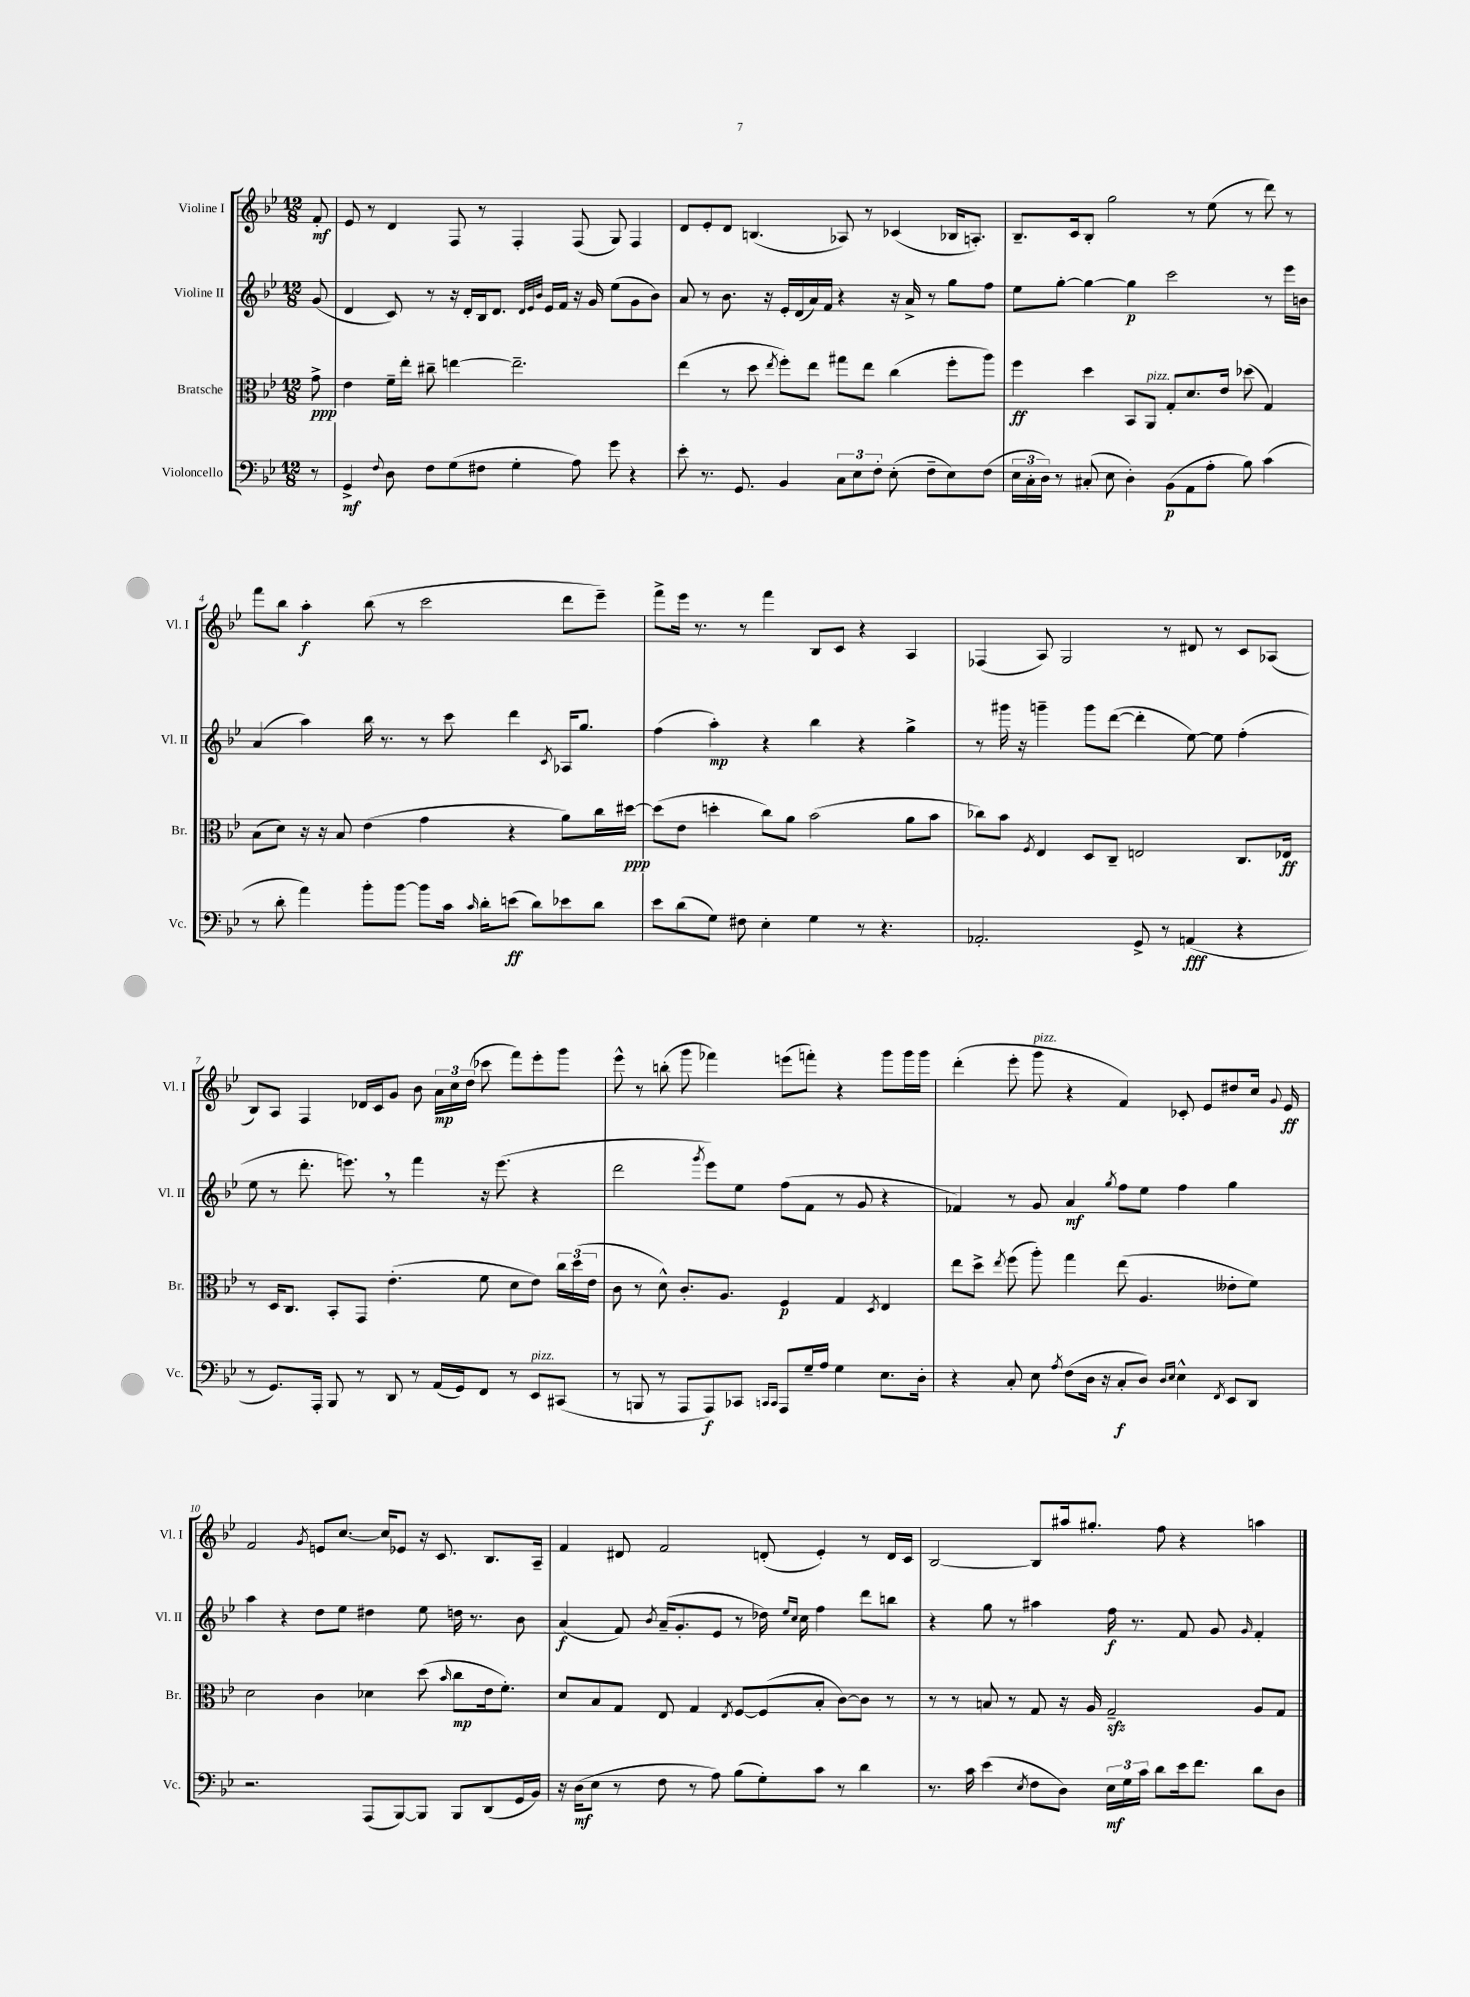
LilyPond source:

<<
\new StaffGroup <<
\new Staff = "s0" \with { instrumentName = "Violine I" shortInstrumentName = "Vl. I" } {
    \clef treble \key bes \major \numericTimeSignature \time 12/8 \partial 8
    \autoBeamOff f'8-.\mf |
    ees'8 r8 d'4 f8 r8 f4-. f8( g8) f4 |
    d'8[ ees'8-. d'8] b4.( aes8) r8 ces'4( bes16[ a8.]-.) |
    bes8.[-- c'16 bes8]-. g''2 r8 ees''8( r8 d'''8) r8 |
    f'''8[ bes''8] a''4-.\f bes''8( r8 c'''2 d'''8[ ees'''8]--) |
    f'''8[-> ees'''16] r8. r8 f'''4 bes8[ c'8] r4 a4 |
    fes4( a8) g2 r8 dis'8 r8 c'8[ aes8]( |
    bes8[) a8] f4 des'16[ c'16 g'8] bes'8 \tuplet 3/2 { a'16[\mp c''16 d''16]( } ces'''8 f'''8[) ees'''8-. g'''8] |
    ees'''8-^ r8 b''8-.( g'''8 fes'''4) e'''8[( f'''8]-.) r4 g'''8[ g'''16 g'''16] |
    d'''4-.( ees'''8-. g'''8^\markup { \italic "pizz." } r4 f'4) ces'8-. ees'8[ dis''8 c''16] \appoggiatura { g'8 } ees'16\ff |
    f'2 \acciaccatura { g'8 } e'8[ c''8.]~ c''16[ ees'8] r16 c'8. bes8.[ a16]-- |
    f'4 dis'8 f'2 d'8-.( ees'4-.) r8 d'16[ c'16] |
    bes2~ bes8[ ais''16 gis''8.]-. f''8 r4 a''4 \bar "|." |
}
\new Staff = "s1" \with { instrumentName = "Violine II" shortInstrumentName = "Vl. II" } {
    \clef treble \key bes \major \numericTimeSignature \time 12/8 \partial 8
    \autoBeamOff g'8( |
    d'4 c'8) r8 r16 d'16[-. bes16 d'8.] \grace { d'32[ ees'32 bes'32] } ees'16[ f'16] r16 g'16 ees''8[( g'8 bes'8]) |
    a'8 r8 bes'8. r16 ees'16[-. d'16( a'16) f'16] r4 r16 a'16-> r8 g''8[ f''8] |
    ees''8[ g''8]~-. g''4~ g''4\p c'''2 r8 ees'''16[ b'16] |
    a'4( a''4) bes''16 r8. r8 c'''8 d'''4 \acciaccatura { c'8 } aes16[ g''8.] |
    f''4( a''4-.\mp) r4 bes''4 r4 g''4-> |
    r8 gis'''16 r16 g'''4-- g'''8[ d'''8]~( d'''4-. ees''8~) ees''8 f''4-.( |
    ees''8 r8 d'''8.-. e'''8.) \breathe r8 f'''4 r16 e'''8.( r4 |
    d'''2 \acciaccatura { g'''8 } ees'''8[) ees''8] f''8[( f'8] r8 g'8 r4 |
    fes'4) r8 g'8 a'4\mf \acciaccatura { g''8 } f''8[ ees''8] f''4 g''4 |
    a''4 r4 d''8[ ees''8] dis''4 ees''8 d''16 r8. bes'8 |
    a'4\f( f'8) \acciaccatura { bes'8 } a'16[--( g'8.-. ees'8] r8 des''16) \grace { ees''16[ c''16] } c''16 f''4 d'''8[ b''8] |
    r4 g''8 r8 ais''4 f''16\f r8. f'8 g'8 \grace { g'16 } f'4-. \bar "|." |
}
\new Staff = "s2" \with { instrumentName = "Bratsche" shortInstrumentName = "Br." } {
    \clef alto \key bes \major \numericTimeSignature \time 12/8 \partial 8
    \autoBeamOff g'8->\ppp |
    ees'4 f'16[-- ees''16]-. cis''8-- e''4~ e''2.-- |
    ees''4( r8 d''8 \acciaccatura { ees''8 } f''8[-.) ees''8] gis''8[ ees''8] c''4( f''8[-. a''8]) |
    f''4\ff d''4 bes,8[ a,8]^\markup { \italic "pizz." } g8[-. d'8. ees'16] des''8( g4) |
    bes8[( d'8]) r16 r16 bes8 ees'4( g'4 r4 a'8[) c''16 dis''16]~\ppp |
    dis''8[( ees'8] d''4-. c''8[) a'8] bes'2( a'8[ bes'8] |
    ces''8[) bes'8] \acciaccatura { f8 } ees4 d8[ c8]-- e2 c8.[ ees16]\ff |
    r8 d16[ c8.] bes,8[-. g,8] ees'4.-.( f'8 d'8[ ees'8]) \tuplet 3/2 { c''16[ d''16( ees'16] } |
    c'8 r8 d'8-^) c'8.[-. a8.] f4\p g4 \acciaccatura { d8 } ees4 |
    ees''8[ d''8]-> \acciaccatura { ees''8 } f''8( a''8-.) g''4 ees''8( a4. eeses'8[-. f'8]) |
    d'2 c'4 des'4 d''8( \grace { bes'16 } c''8[\mp ees'16 f'8.]-.) |
    d'8[ bes8 g8] ees8 g4 \acciaccatura { ees8 } f8[~ f8( bes8]-. c'8[~) c'8] r8 |
    r8 r8 b8 r8 g8 r16 a16 g2--\sfz a8[ g8] \bar "|." |
}
\new Staff = "s3" \with { instrumentName = "Violoncello" shortInstrumentName = "Vc." } {
    \clef bass \key bes \major \numericTimeSignature \time 12/8 \partial 8
    \autoBeamOff r8 |
    g,4->\mf \appoggiatura { f8 } d8 f8[ g8( fis8] g4-. a8) g'8 r4 |
    ees'8-. r8. g,8. bes,4 \tuplet 3/2 { c8[ ees8 f8]-. } ees8-.( f8[-- ees8) f8]( |
    \tuplet 3/2 { ees16[ c16-. d16]) } r8 cis8-.( ees8 d4-.) bes,8[\p( a,8 a8]-. bes8) c'4( |
    r8 d'8-. a'4) bes'8[-. bes'8]~ bes'8[ c'16] \grace { c'16 } d'16[-. e'8]\ff( d'8[) ees'8 d'8] |
    ees'8[ d'8( g8]) fis8 ees4-. g4 r8 r4. |
    aes,2.-. g,8-> r8 a,4\fff( r4 |
    r8 g,8.[) a,,16]-. bes,,8 r8 d,8 r8 a,16[( g,16) f,8] r8 ees,8[^\markup { \italic "pizz." } cis,8]( |
    r8 b,,8 r8 a,,8[ a,,8\f) ces,8] \grace { c,16[ c,16] } a,,8[ g16-- a16] g4 ees8.[ d16]-. |
    r4 c8-. ees8 \acciaccatura { a8 } f8[( d16] r16 c8[-.\f d8]) \grace { d16[ ees16] } ees4-^ \acciaccatura { f,8 } ees,8[ d,8] |
    r2. a,,8[( bes,,8~) bes,,8] bes,,8[ d,8( g,16 bes,16]) |
    r16 d16[\mf( ees8] r8 f8 r8 a8) bes8[( g8-.) c'8] r8 d'4 |
    r8. c'16 ees'4( \acciaccatura { ees8 } f8[ d8]) \tuplet 3/2 { ees16[\mf g16 c'16] } d'8[ ees'16 f'8.] d'8[ d8] \bar "|." |
}
>>
>>
